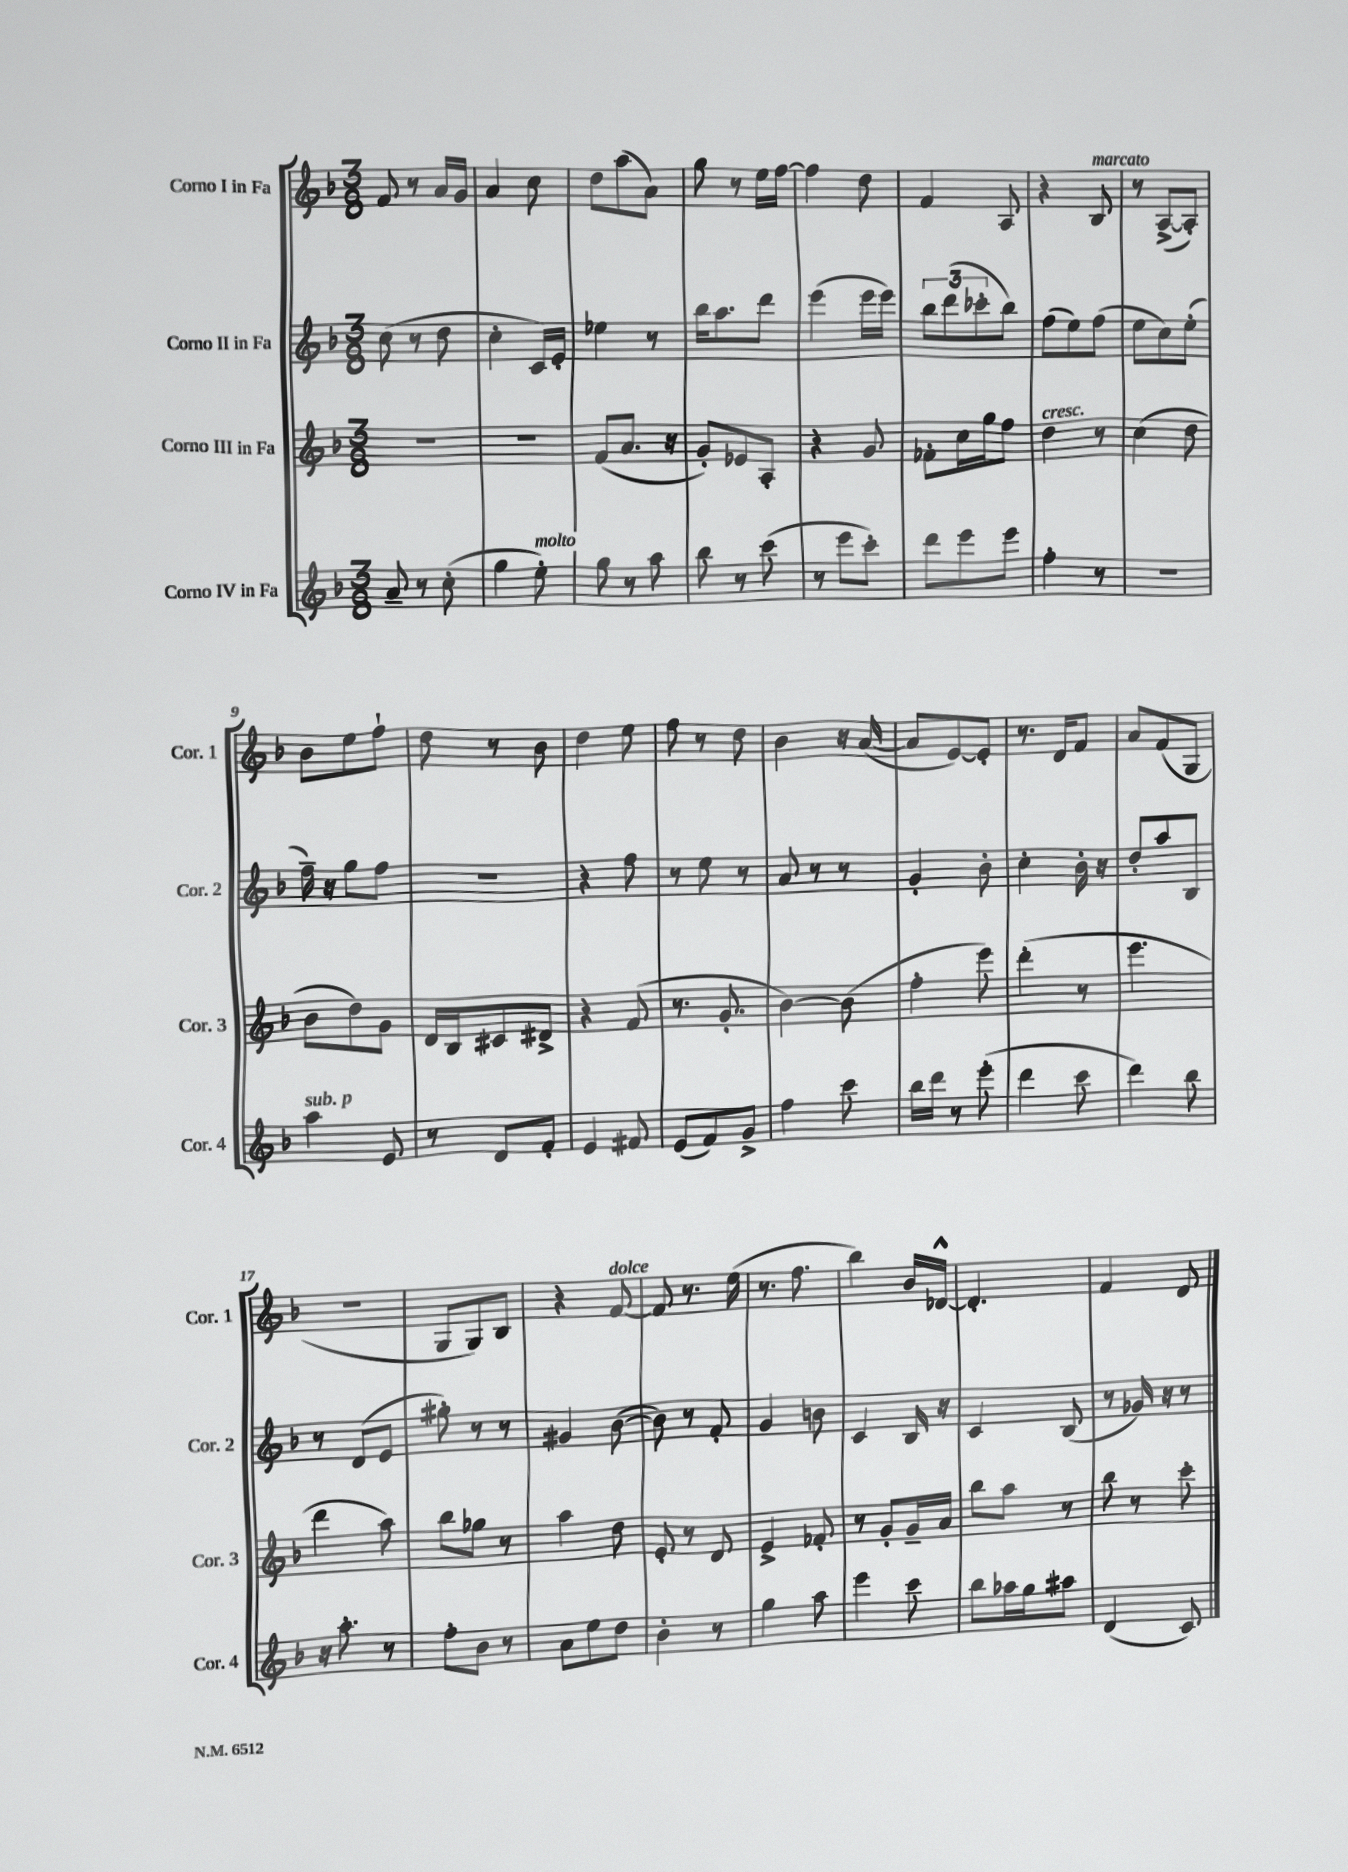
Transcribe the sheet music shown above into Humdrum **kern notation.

**kern	**kern	**kern	**kern
*part4	*part3	*part2	*part1
*staff4	*staff3	*staff2	*staff1
*I"Corno IV in Fa	*I"Corno III in Fa	*I"Corno II in Fa	*I"Corno I in Fa
*I'Cor. 4	*I'Cor. 3	*I'Cor. 2	*I'Cor. 1
*clefG2	*clefG2	*clefG2	*clefG2
*k[b-]	*k[b-]	*k[b-]	*k[b-]
*M3/8	*M3/8	*M3/8	*M3/8
=1	=1	=1	=1
8a~/	4.r	(8cc\	8f/
8r	.	8r	8r
(8cc'\	.	8dd\	16a/LL
.	.	.	16g/JJ
=2	=2	=2	=2
4gg\	4.r	4cc'\	4a/
!LO:TX:a:i:t=molto	!	!	!
8ee'\)	.	16c/LL)	8cc\
.	.	16e'/JJ	.
=3	=3	=3	=3
8gg\	(8f/L	4ee-X\	8dd\L
8r	8.a/J	.	(8aa\
8aa\	.	8r	8a\J)
.	16r	.	.
=4	=4	=4	=4
8bb-\	8g'/L)	16bb-\KL	8gg\
.	.	8.aa\	.
8r	8e-X/	.	8r
(8ccc\	8A'/J	8ddd\J	16ee\LL
.	.	.	[16ff\JJ
=5	=5	=5	=5
8r	4r	(4eee\	4ff\]
8eee\L	.	.	.
8ccc'\J)	8g/	16eee\LL	8dd\
.	.	16eee\JJ)	.
=6	=6	=6	=6
8ddd\L	8f-X'\L	12bb-\L	4f/
.	.	(12ddd\	.
8eee\	16cc\L	.	.
.	.	12ccc-X'\	.
.	16gg\J	.	.
8eee\J	8ff\J	8bb-\J)	8A/
=7	=7	=7	=7
!	!LO:TX:a:i:t=cresc.	!	!
4ff'\	4dd\	(8ff\L	4r
.	.	8ee\)	.
!	!	!	!LO:TX:a:i:t=marcato
8r	8r	(8ff\J	8B-/
=8	=8	=8	=8
4.r	(4cc\	8ee\L	8r
.	.	8cc\)	([8A^/L
.	8dd\	(8ee'\J	8A'/J])
!!LO:LB:g=z
=9	=9	=9	=9
!LO:TX:a:i:t=sub. p	!	!	!
4aa\	8b-\L	16ff~\)	8b-\L
.	.	16r	.
.	8dd\)	8gg\L	8ee\
8e/	8g\J	8ff\J	8ff`\J
=10	=10	=10	=10
8r	16d/LL	4.r	8dd\
.	16B-/J	.	.
8d/L	8c#X/	.	8r
8f'/J	8d#X^/J	.	8b-\
=11	=11	=11	=11
4e/	4r	4r	4dd\
8f#X/	(8f/	8ff\	8ee\
=12	=12	=12	=12
(8e/L	8.r	8r	8ff\
8f/)	.	8ee\	8r
.	8.g'/	.	.
8g^/J	.	8r	8dd\
=13	=13	=13	=13
4ff\	[4b-\)	8a/	4b-\
.	.	8r	.
8ccc\	(8b-\]	8r	16r
.	.	.	([16a/
=14	=14	=14	=14
16bb-\LL	4ff'\	4g'/	8a/L]
16ddd\JJ	.	.	.
8r	.	.	[8e/)
(8eee'\	8eee\)	8b-'\	8e'/J]
=15	=15	=15	=15
4ddd\	(4ddd'\	4cc'\	8.r
.	.	.	16d/KL
8ccc\	8r	16b-'\	8f/J
.	.	16r	.
=16	=16	=16	=16
4ddd\)	4.eee\	8dd'/L	8a/L
.	.	8aa/	(8f/
8bb-\	.	8B-/J	8G/J
!!LO:LB:g=z
=17	=17	=17	=17
16r	4ddd\	8r	4.r
8.aa'\	.	.	.
.	.	(8d/L	.
8r	8aa\)	8e/J	.
=18	=18	=18	=18
8ff'\L	8bb-\L	8gg#X'\)	8G/L
8b-\J	8gg-X\J	8r	8G/)
8r	8r	8r	8B-/J
=19	=19	=19	=19
8a\L	4aa\	4g#X/	4r
8ee\	.	.	.
!	!	!	!LO:TX:a:i:t=dolce
8dd\J	8dd\	([8b-\	[8f/
=20	=20	=20	=20
4b-'\	8e'/	8b-\])	8f/]
.	8r	8r	8.r
8r	8d/	8f'/	.
.	.	.	(16ee\
=21	=21	=21	=21
4gg\	4e^/	4g/	8.r
.	.	.	8.ff\
8aa\	8f-X'/	8bn\	.
=22	=22	=22	=22
4eee\	8r	4c/	4bb-\)
.	8g'/L	.	.
8ccc\	16g~/L	16B-/	16b-/LL
.	16a/JJ	16r	[16d-X^^/JJ
=23	=23	=23	=23
8bb-\L	8bb-\L	4c/	4.d-'/]
16aa-X\L	8aa\J	.	.
16gg\J	.	.	.
8aa#X\J	8r	(8B-/	.
=24	=24	=24	=24
(4d/	8bb-\	8r	4f/
.	8r	16g-X/)	.
.	.	16r	.
8c/)	8ccc'\	8r	8d/
==	==	==	==
*-	*-	*-	*-
